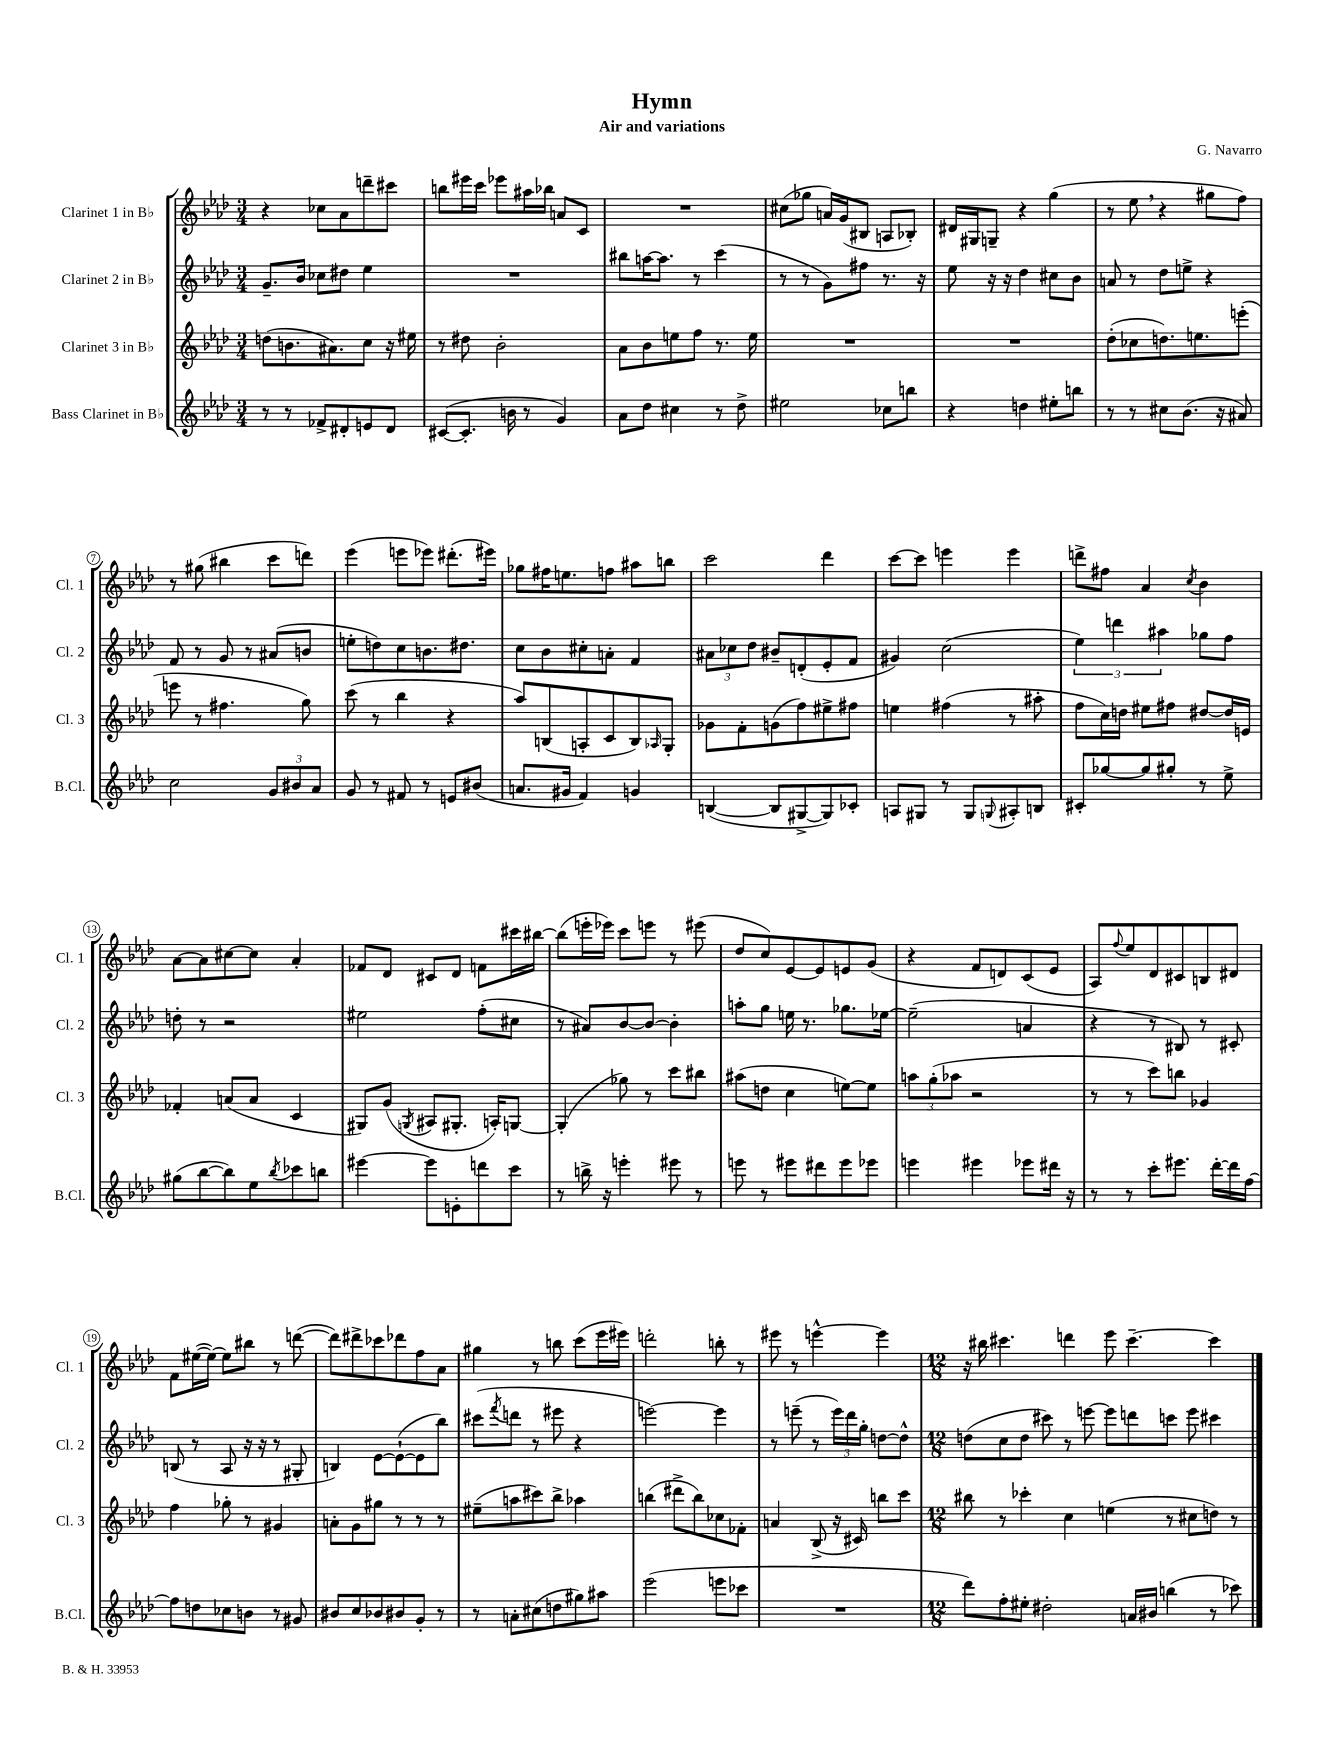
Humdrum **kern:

**kern	**kern	**kern	**kern
*staff4	*staff3	*staff2	*staff1
*clefG2	*clefG2	*clefG2	*clefG2
*k[b-e-a-d-]	*k[b-e-a-d-]	*k[b-e-a-d-]	*k[b-e-a-d-]
*M3/4	*M3/4	*M3/4	*M3/4
8r	(8dd	8.g~	4r
8r	8.b	.	.
.	.	16b-	.
8f-^	.	8cc-	8cc-
.	8.a#)	.	.
8d#'	.	8dd#	8a-
8e	8cc	4ee-	8ddd~
8d#	16r	.	8ccc#
.	16ee#	.	.
=	=	=	=
([8c#	8r	2.r	8bb
8.c#']	8dd#	.	16eee#
.	.	.	16ccc
.	2b-'	.	8eee-
16b	.	.	.
8r	.	.	16aa#
.	.	.	16bb-
4g)	.	.	8a
.	.	.	8c
=	=	=	=
8a-	8a-	8bb#	2.r
8dd-	8b-	[16aa	.
.	.	8.aa]	.
4cc#	8ee	.	.
.	8ff	8r	.
8r	8.r	(4ccc	.
8dd-^	.	.	.
.	16ee	.	.
=	=	=	=
2ee#	2.r	8r	(8cc#
.	.	8r	8gg-
.	.	8g)	16a)
.	.	.	(16g
.	.	8ff#	8B#
8cc-	.	8.r	8A
8bb	.	.	8B-')
.	.	16r	.
=	=	=	=
4r	2.r	8ee-	16d#
.	.	.	16G#
.	.	16r	8G~
.	.	16r	.
4dd	.	4dd-	4r
8ee#'	.	8cc#	(4gg
8bb	.	8b-	.
=	=	=	=
8r	(8dd-'	8a	8r
8r	8cc-	8r	8ee-
8cc#	8.dd)	8dd-	4r
(8.b-	.	8ee^	.
.	8.ee	.	.
.	.	4r	8gg#
16r	.	.	.
8a#)	(8eee'	.	8ff)
=	=	=	=
2cc	8eee	8f	8r
.	8r	8r	(8gg#
.	4.ff#	8g	4bb#
.	.	8r	.
12g	.	(8a#	8ccc
12b#	.	.	.
.	8gg)	8b	8ddd)
12a-	.	.	.
=	=	=	=
8g	(8ccc	8ee'	(4eee-
8r	8r	8dd)	.
8f#	4bb-	8cc	8eee
8r	.	8.b	8eee-)
8e	4r	.	(8.ddd#'
.	.	8.dd#	.
(8b#	.	.	.
.	.	.	16eee#)
=	=	=	=
8.a	8aa-)	8cc	8gg-
.	(8B	8b-	16ff#
16g#	.	.	8.ee
4f)	8A'	8cc#'	.
.	8c	8a'	8ff
4g	8B)	4f	8aa#
.	16qqA-	.	.
.	8G'	.	8bb
=	=	=	=
([4B	8g-	12a#	2ccc
.	.	12cc-	.
.	8f'	.	.
.	.	12dd-	.
8B]	(8g	8b#~	.
[8G#^	8ff)	(8d'	.
8G#])	8ee#^	8e-'	4ddd-
8c-'	8ff#	8f	.
=	=	=	=
8A	4ee	4g#)	[8ccc
8G#	.	.	8ccc]
8r	(4ff#	(2cc	4eee
8G#	.	.	.
8qqG	.	.	.
8A#'	8r	.	4eee
8B	8aa#'	.	.
=	=	=	=
8c#'	8ff	6ee-)	8ddd^
[8gg-	16cc)	.	8ff#
.	.	6ddd	.
.	16dd	.	.
8gg-]	8ee#	.	4a-
.	.	6aa#	.
8gg#'	8ff#	.	.
.	.	.	8qcc
8r	[8dd#	8gg-	4b-
8ee-^	16dd#]	8ff	.
.	16e	.	.
=	=	=	=
(8gg#	4f-'	8dd'	[8a-
[8bb-	.	8r	8a-]
8bb-])	(8a	2r	[8cc#
8ee-	8a	.	8cc#]
8qbb-	.	.	.
8ccc-	4c	.	4a-'
8bb	.	.	.
=	=	=	=
[4eee#	8G#)	2ee#	8f-
.	(8g	.	8d-
.	8qG	.	.
8eee#]	8A#	.	8c#
8e'	8.G#'	.	8d-
8ddd	.	(8ff'	8f
.	16A')	.	.
8ccc	[8G	8cc#	16ccc#
.	.	.	[16bb#
=	=	=	=
8r	(4G']	8r	(8bb#]
16bb^	.	8a#)	16eee'
16r	.	.	16eee-)
4eee'	8gg-)	[8b-	8ccc
.	8r	8b-_	8eee
8eee#	8ccc	4b-']	8r
8r	8bb#	.	(8eee#
=	=	=	=
8eee	(8aa#	8aa'	8dd-
8r	8dd	8gg	8cc)
8eee#	4cc	16ee	[8e-
.	.	8.r	.
8ddd#	.	.	8e-]
8eee#	[8ee)	8.gg-	8e
8eee-	8ee]	.	(8g
.	.	[16ee-	.
=	=	=	=
4eee	12aa	(2ee-~]	4r
.	(12gg'	.	.
.	12aa-	.	.
4eee#	2r	.	8f
.	.	.	8d)
8eee-	.	4a	(8c
16ddd#	.	.	8e-
16r	.	.	.
=	=	=	=
8r	8r	4r	8A-)
.	.	.	8qqff
8r	8r	.	8ee-
8ccc'	8ccc)	8r	8d-
8.eee#	8bb	8B#)	8c#
.	4g-	8r	8B
[16ddd-'	.	.	.
16ddd-]	.	8c#'	8d#
[16ff	.	.	.
=	=	=	=
8ff]	4ff	(8B	8f
8dd	.	8r	([16ee#
.	.	.	16ee#_)
8cc-	8gg-'	8A-	8ee#]
8b	8r	16r	8bb#
.	.	16r	.
8r	4g#	8r	8r
8g#	.	8G#'	([8ddd
=	=	=	=
8b#	8a'	4B)	8ddd])
8cc	8g	.	8ddd#^
8b-	8gg#	[8e-	8ccc-
8b#	8r	(8e-`_	8ddd-
8g'	8r	8e-]	8ff
8r	8r	8bb-)	8a-
=	=	=	=
8r	(8ee#~	(8ccc#	4gg#
.	.	8qfff	.
8a'	8aa	8ddd	.
(8cc#	8ccc#)	8r	8r
8dd	8bb-^	8eee#	8bb
8gg#)	4aa-	4r	(8ccc
8aa#	.	.	16eee-
.	.	.	16eee#)
=	=	=	=
(2eee-	(4bb	[2eee)	2ddd'
.	8ddd#^	.	.
.	8bb)	.	.
8eee	8cc-	4eee]	8bb'
8ccc-	8f-'	.	8r
=	=	=	=
2.r	4a	8r	8eee#
.	.	(8eee~	8r
.	(8B-^	8r	[4eee^^
.	16r	24eee)	.
.	.	24ddd-	.
.	16c#)	.	.
.	.	24gg'	.
.	8bb	[8dd	4eee]
.	8ccc	8dd^^]	.
=	=	=	=
*M12/8	*M12/8	*M12/8	*M12/8
8ddd-)	8bb#	(8dd	16r
.	.	.	16bb#
8ff'	8r	8cc	4.ccc#
8ee#'	4ccc-'	8dd	.
2dd#'	.	8ccc#)	.
.	4cc	8r	4ddd
.	.	[8eee	.
.	(4ee	8eee]	8eee-
16a	.	8ddd	[4.ccc#~
16b#	.	.	.
(4bb	8r	8ccc	.
.	8cc#	8eee	.
8r	8dd)	4ccc#	4ccc#]
8ccc-)	8r	.	.
==	==	==	==
*-	*-	*-	*-
